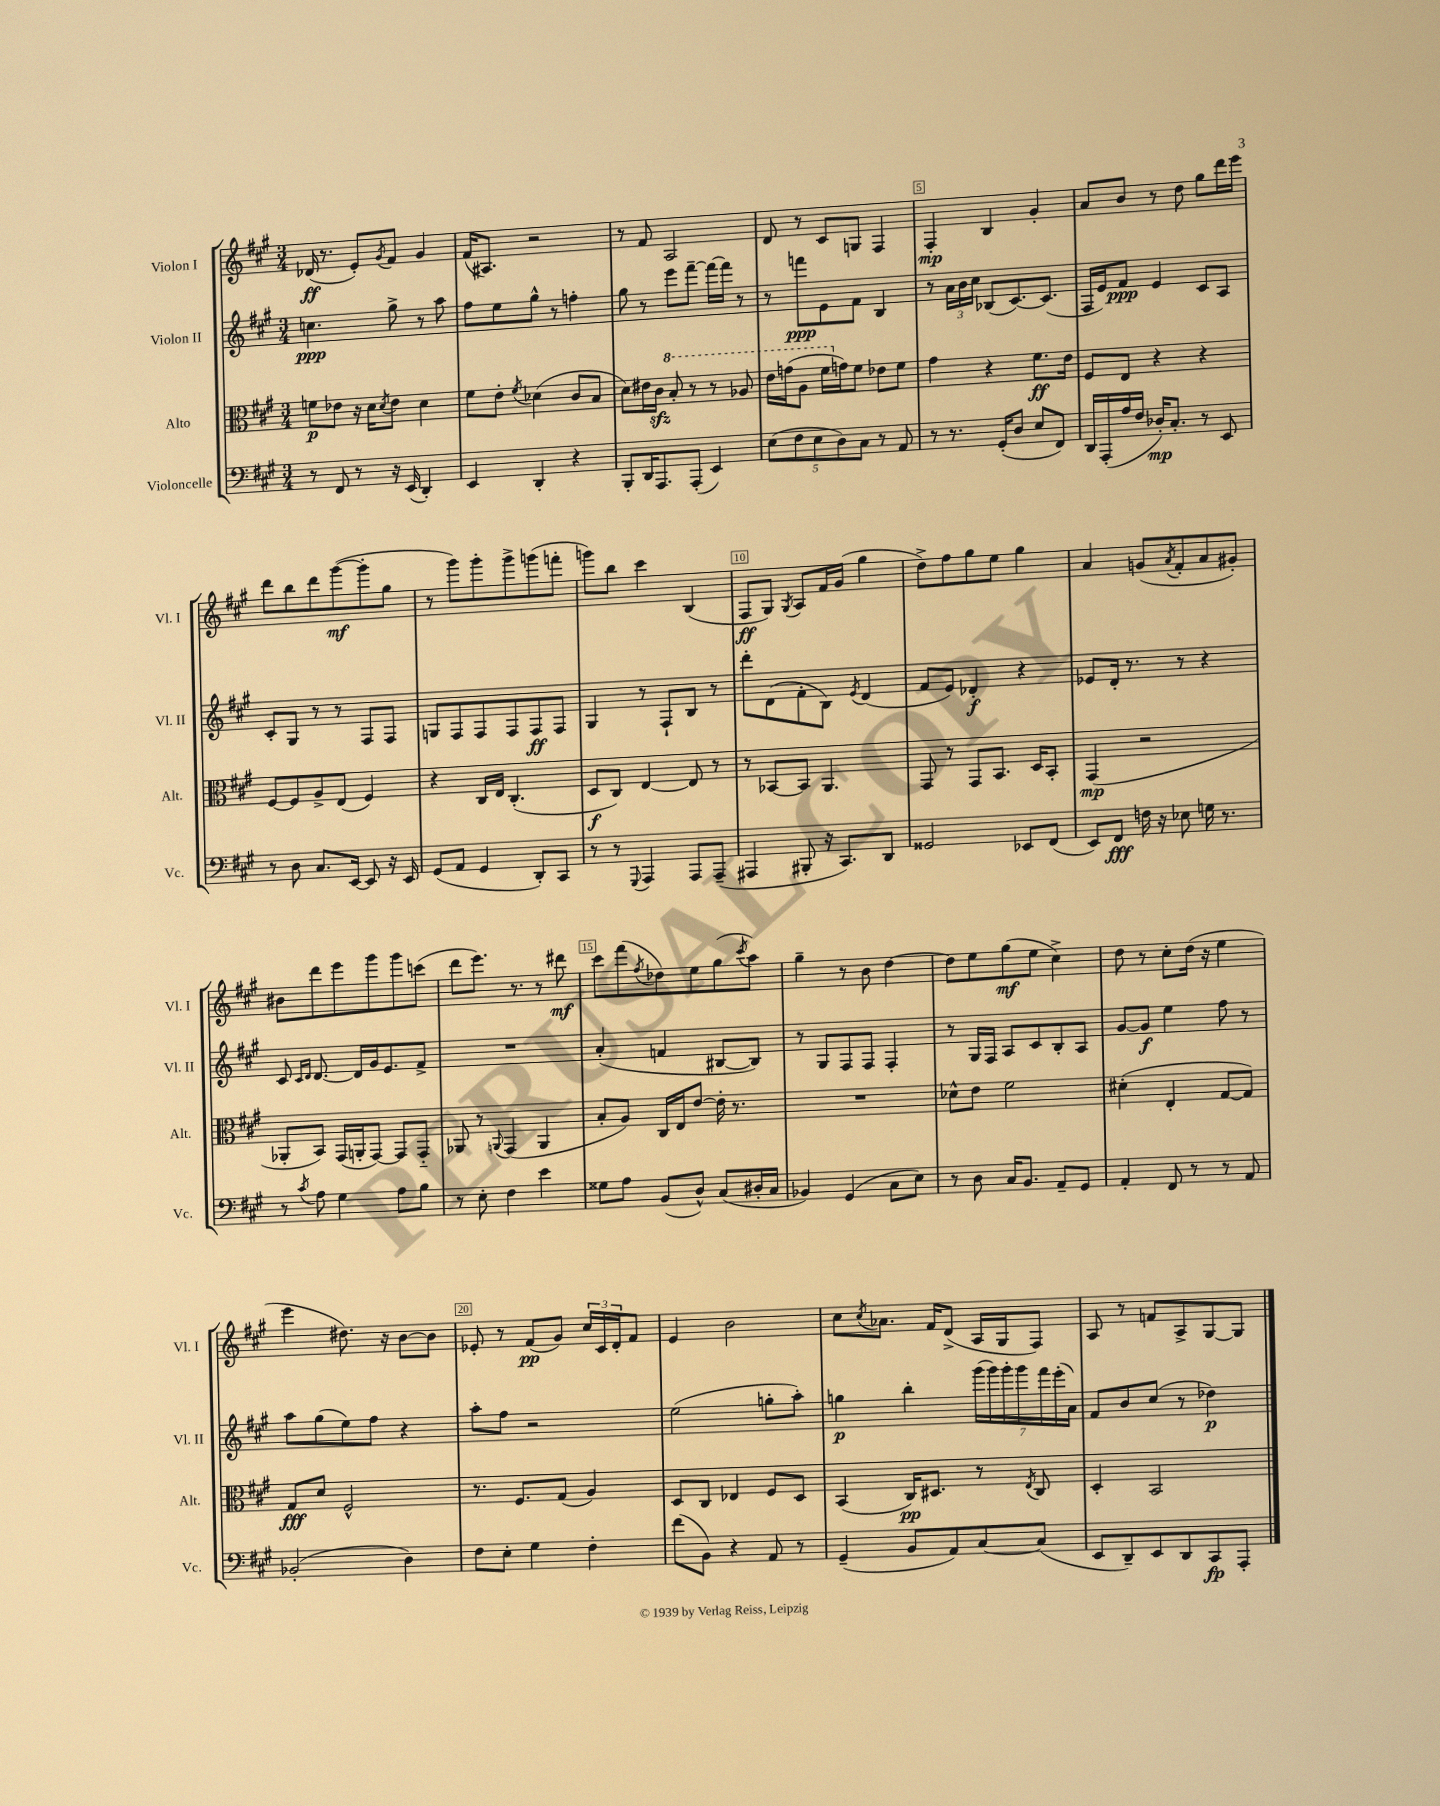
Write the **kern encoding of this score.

**kern	**kern	**kern	**kern
*staff4	*staff3	*staff2	*staff1
*clefF4	*clefC3	*clefG2	*clefG2
*k[f#c#g#]	*k[f#c#g#]	*k[f#c#g#]	*k[f#c#g#]
*M3/4	*M3/4	*M3/4	*M3/4
8r	8f\L	4.cc\	(16d-/
.	.	.	8.r
8FF#/	8e-\J	.	.
8r	16r	.	8e'/L)
.	16d\LK	.	.
.	8qd/	.	8qg#/
16r	8e-\J	8gg#^\	8f#/J
(16EE/	.	.	.
4DD'/)	4d\	8r	4g#/
.	.	8aa\	.
=	=	=	=
4EE/	8f#\L	8ff#\L	(16f#/LK
.	.	.	8.A#/J)
.	8e'\J	8ee\	.
.	8qf#/	.	.
4DD'/	(4d-\	8gg#^^\J	2r
.	.	8r	.
4r	8c#/L	4ff'\	.
.	8B/J	.	.
=	=	=	=
8BBB'/L	8d\L)	8gg#\	8r
16DD/K	16e#\L	8r	8f#/
8.AAA/	16c#\JJ	.	.
.	8b'/	8eee\L	2A/
(8AAA'/J	8r	[8fff#~\J	.
4EE/)	8r	16fff#\_LL	.
.	.	16fff#\]JJ	.
.	8a-/	8r	.
=	=	=	=
(10E\L	16ee\LL	8r	8d/
.	(16gg\J	.	.
10F#\	.	.	.
.	8a\J	8fff\L	8r
10E\	.	.	.
.	16ff#\LL	8e\	8c#/L
10D\)	.	.	.
.	16g\J)	.	.
.	8f#\J	8f#\J	8G/J
10C#\J	.	.	.
8r	8e-\L	4B/	4F#/
8AA/	8f#\J	.	.
=	=	=	=
8r	4g#\	8r	4F#'/
8.r	.	24a\LL	.
.	.	24b\	.
.	.	24cc#\JJ	.
.	4r	(8B-/L	4B/
(16GG#'/LK	.	.	.
8D/J	.	[8.c#/)	.
8E/L	8.f#\L	.	4g#'/
.	.	(8.c#/]J	.
8FF#/J)	.	.	.
.	16e\Jk	.	.
=	=	=	=
16DD/LL	8F#/L	16F#/LL	8a/L
(16AAA'/	.	16e/J)	.
16A/	8E/J	8f#/J	8b/J
16F#/JJ	.	.	.
16D-'/LK)	4r	4e/	8r
8.C#'/J	.	.	.
.	.	.	8dd\
8r	4r	8c#/L	8gg#\L
8EE/	.	8A/J	16ddd\L
.	.	.	16eee\JJ
=	=	=	=
8r	[8F#/L	8c#'/L	8ddd\L
8D\	8F#/]	8G#/J	8bb\
8.C#/L	8A^/	8r	8ddd\
.	(8E/J	8r	([8ggg#\
[16EE/Jk	.	.	.
8EE/]	4F#/)	8F#/L	8ggg#'\]
16r	.	8F#/J	8gg#\J
16EE/	.	.	.
=	=	=	=
(8GG#/L	4r	8G/L	8r
8AA/J	.	8F#/	8ggg#\L)
4GG#/	16C#/LL	8F#/	8ggg#'\
.	16E/JJ	.	.
.	(4.C#'/	8F#/	8ggg#^\
8DD'/L)	.	8F#/	(8ggg\
8CC#/J	.	8F#/J	8fff'\J
=	=	=	=
8r	8D/L	4G#/	8ggg\L)
8r	8C#/J)	.	8bb\J
8qqGGG#/	.	.	.
4AAA/	[4E/	8r	4ccc#\
.	.	8F#`/L	.
8AAA/L	8E/]	8B/J	(4B/
(8AAA~/J	8r	8r	.
=	=	=	=
4AAA#/	8r	8ddd'\L	8F#/L
.	[8BB-/L	(8d\	8G#/J)
.	.	.	8qG#/
8BBB#'/	8BB-/]J	8f#'\	8A/L
16r	4.AA/	8B\J)	16f#/L
8.CC#/L)	.	.	(16g#/JJ
.	.	8qe/	.
.	.	(4d/	4gg#\
8DD/J	.	.	.
=	=	=	=
2GG##/	8GG#/	8f#/L	8dd^\L)
.	8r	8e/J)	8ff#\
.	8GG#/L	4d-'/	8gg#\
.	8.BB/J	.	8ee\J
8EE-/L	.	4r	4gg#\
.	16D/LK	.	.
(8FF#/J	8BB'/J	.	.
=	=	=	=
8EE/L)	(4GG#/	8e-/L	4a/
8FF#/J	.	16d'/Jk	.
.	.	8.r	.
16F\	2r	.	(8g/L
16r	.	.	.
.	.	.	8qa/
8E-\	.	8r	8f#'/
16G\	.	4r	8a/
8.r	.	.	.
.	.	.	8g#'/J)
=	=	=	=
8r	8AA-'/L	8c#/	8b#\L
.	.	16qqc#/LL	.
8qc#/	.	16qqd/JJ	.
8A\	8BB/J)	[8.d/	8ddd\
4G#\	(16GG#/LL	.	8eee\
.	16AA'/J	16d/]LL	.
.	[8GG#/J)	16g#/J	8ggg#\
.	.	8.e/	.
8A\L	8GG#/]L	.	8ggg#\
8B\J	8GG#'~/J	8f#^/J	(8ccc\J
=	=	=	=
8r	8AA-/	2.r	8ddd\L
8E'\	8r	.	8.eee\J)
.	8qqAA/	.	.
4F#\	(4GG#/	.	.
.	.	.	8.r
4e\	4AA/	.	8r
.	.	.	8ddd#\
=	=	=	=
8G##\L	8B'/L	(4a'/	8ccc#\L
8A\J	8A/J)	.	(8fff#\
.	.	.	8qff#/
(8BB/L	16C#/LL	4f/	8dd-\)
.	16E/J	.	.
8D^^/J)	[8e/J	.	8ee\
(8C#/L	16e'\]	[8B#/L	(8gg#\
.	8.r	.	.
.	.	.	8qccc#/
16D#'/L	.	8B#/]J)	8aa\J)
16C#/JJ	.	.	.
=	=	=	=
4BB-/)	2.r	8r	4gg#~\
.	.	8G#/L	.
(4GG#/	.	8F#/	8r
.	.	8F#/J	8b\
8C#\L	.	4F#'/	[4dd\
8E\J)	.	.	.
=	=	=	=
8r	8d-^^\L	8r	8dd\]L
8D\	8e\J	16G#/LL	8ee\
.	.	16F#/JJ	.
16C#/LK	2f#\	8A/L	(8gg#\
8.BB/J	.	.	.
.	.	8c#/	8ee\J
8AA~/L	.	8B'/	4cc#^\)
8GG#/J	.	8A/J	.
=	=	=	=
4AA'/	(4d#'\	[8g#/L	8dd\
.	.	8g#/]J	8r
8FF#/	4E'/	4ee\	8cc#'\L
8r	.	.	(16dd\Jk
.	.	.	16r
8r	[8G#/L	8ff#\	4ee\
8AA/	8G#/]J)	8r	.
=	=	=	=
(2BB-'/	8G#/L	8aa\L	4eee\
.	8d/J	(8gg#\	.
.	2F#^^/	8ee\)	8.dd#\)
.	.	8ff#\J	.
.	.	.	16r
4D\)	.	4r	[8b\L
.	.	.	8b\]J
=	=	=	=
8F#\L	8.r	8aa'\L	8e-'/
8E'\J	.	8ff#\J	8r
.	8.F#/L	.	.
4G#\	.	2r	(8f#/L
.	(8G#/J	.	8g#/J)
4F#'\	4A/)	.	24cc#/LL
.	.	.	24c#/
.	.	.	24d'/J
.	.	.	8f#/J
=	=	=	=
(8f#\L	8D/L	(2ee\	4e/
8BB\J)	8C#/J	.	.
4r	4E-/	.	2b\
8AA/	8F#/L	8gg'\L	.
8r	8D/J	8aa'\J)	.
=	=	=	=
(4GG#~/	(4BB/	4gg\	8cc#\L
.	.	.	8qcc#/
.	.	.	8.a-\J
8BB/L	16C#/LK)	4bb'\	.
.	8.D#/J	.	16f#/LK
8AA/)	.	.	(8d^/J
[8C#/	8r	(28ggg#\LL	16A/LL
.	.	28ggg#\)	.
.	.	.	16G#/J
.	.	28ggg#'\	.
.	.	28ggg#\	.
.	8qE/	.	.
(8C#/]J	8C#/	.	8F#/J)
.	.	28fff#\	.
.	.	(28eee'\	.
.	.	28a\JJ)	.
=	=	=	=
8EE/L	4D'/	8f#/L	8A/
8DD~/)	.	8b/	8r
8EE/	2BB/	(8cc#/J	8f/L
8DD/	.	8r	8A^/
8CC#/	.	4dd-\)	[8G#/
8AAA'/J	.	.	8G#/]J
==	==	==	==
*-	*-	*-	*-
